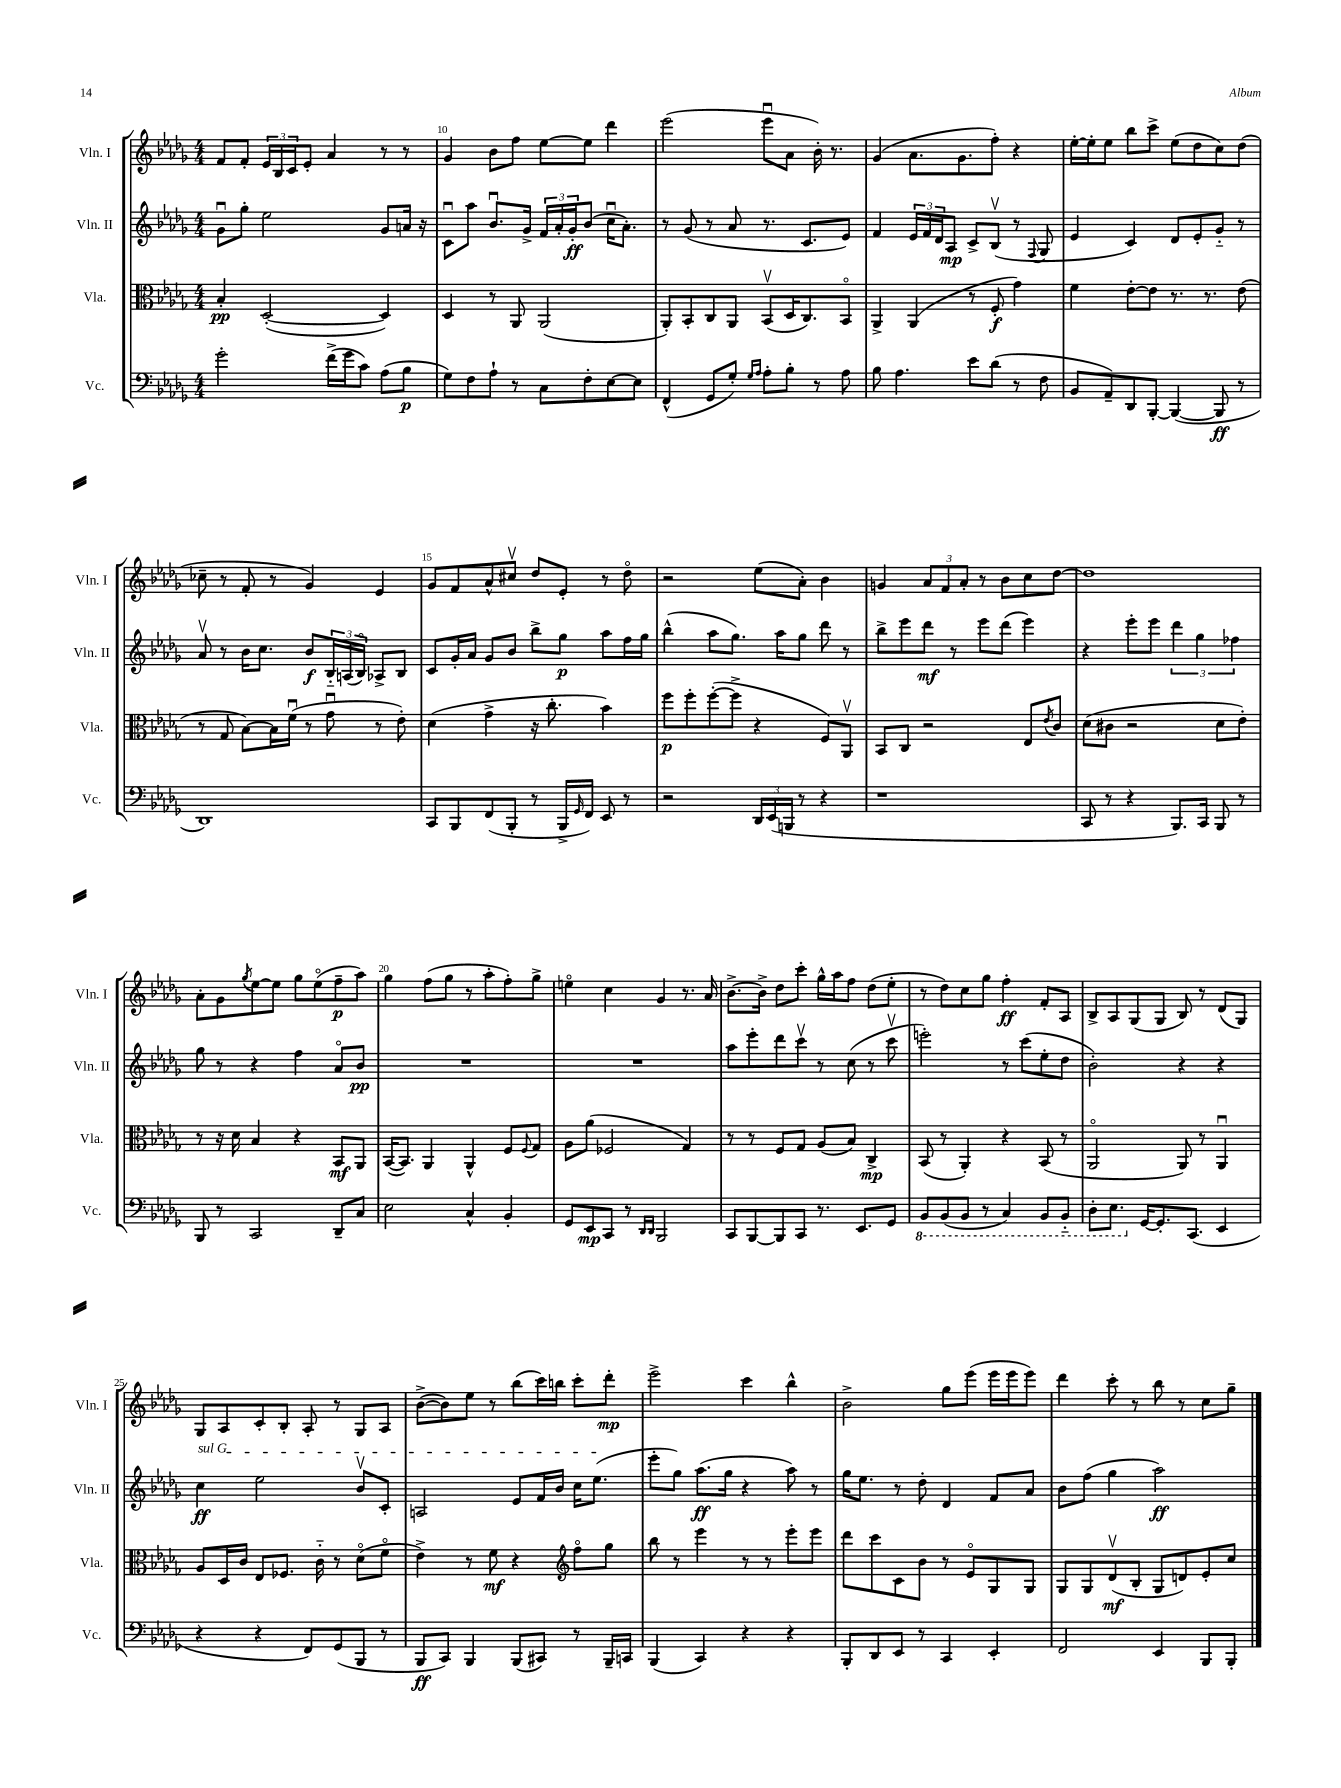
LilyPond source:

<<
\new StaffGroup <<
\new Staff = "s0" \with { instrumentName = "Vln. I" shortInstrumentName = "Vln. I" } {
    \clef treble \key des \major \numericTimeSignature \time 4/4
    f'8 f'8-. \tuplet 3/2 { ees'16 bes16 c'16 } ees'8-. aes'4 r8 r8 |
    ges'4 bes'8 f''8 ees''8~ ees''8 des'''4 |
    ees'''2( ees'''8\downbow aes'8 bes'16-.) r8. |
    ges'4( aes'8. ges'8. f''8-.) r4 |
    ees''16~-. ees''16-. ees''8 bes''8 c'''8-> ees''8( des''8 c''8) des''8( |
    ces''8-- r8 f'8-. r8 ges'4) ees'4 |
    ges'8 f'8 aes'8-^ cis''8\upbow des''8 ees'8-. r8 des''8\flageolet |
    r2 ees''8( aes'8-.) bes'4 |
    g'4 \tuplet 3/2 { aes'8 f'8 aes'8-. } r8 bes'8 c''8 des''8~ |
    des''1 |
    aes'8-. ges'8 \acciaccatura { ges''8 } ees''8~ ees''8 ges''8 ees''8\flageolet( f''8--\p aes''8) |
    ges''4 f''8( ges''8 r8 aes''8-. f''8-.) ges''8-> |
    e''4\flageolet c''4 ges'4 r8. aes'16 |
    bes'8.~-> bes'16-> des''8 c'''8-. ges''16-^ aes''16 f''8 des''8( ees''8-. |
    r8 des''8) c''8 ges''8 f''4-.\ff f'8-. aes8 |
    bes8-> aes8 ges8( ges8 bes8) r8 des'8( ges8) |
    ges8 aes8 c'8-. bes8-. aes8-. r8 ges8 aes8 |
    bes'8~->( bes'8) ees''8 r8 bes''8( c'''16) b''16 c'''8-. des'''8-.\mp |
    ees'''2-> c'''4 bes''4-^ |
    bes'2-> ges''8 ees'''8( ees'''16 ees'''16 ees'''8) |
    des'''4 c'''8-. r8 bes''8 r8 c''8 ges''8-- \bar "|." |
}
\new Staff = "s1" \with { instrumentName = "Vln. II" shortInstrumentName = "Vln. II" } {
    \clef treble \key des \major \numericTimeSignature \time 4/4
    ges'8\downbow ges''8-. ees''2 ges'8 a'16 r16 |
    c'8\downbow aes''8 bes'8.\downbow ges'16-> \tuplet 3/2 { f'16 aes'16-. ges'16-.\ff } bes'8( c''16\downbow aes'8.-.) |
    r8 ges'8( r8 aes'8 r8. c'8. ees'8) |
    f'4 \tuplet 3/2 { ees'16 f'16 des'16 } aes8\mp c'8-> bes8\upbow( r8 \appoggiatura { f8 } ges8 |
    ees'4 c'4) des'8 ees'8-. ges'8-_ r8 |
    aes'8\upbow r8 bes'16 c''8. bes'8\f \tuplet 3/2 { bes16-_ a16( bes16\flageolet) } aes8-> bes8 |
    c'8 ges'16-. aes'16 ges'8 bes'8 bes''8-> ges''8\p aes''8 f''16 ges''16 |
    bes''4-^( aes''8 ges''8.) aes''16 ges''8 des'''8 r8 |
    bes''8-> ees'''8 des'''8\mf r8 ees'''8 des'''8( ees'''4) |
    r4 ees'''8-. ees'''8 \tuplet 3/2 { des'''4 ges''4 fes''4 } |
    ges''8 r8 r4 f''4 aes'8\flageolet bes'8\pp |
    R1 |
    R1 |
    aes''8 ees'''8-. des'''8 c'''8\upbow r8 c''8( r8 c'''8\upbow |
    e'''2-.) r8 c'''8( ees''8-. des''8 |
    bes'2-.) r4 r4 |
    \once \override TextSpanner.bound-details.left.text = \markup { \italic "sul G" } c''4\ff\startTextSpan ees''2 bes'8\upbow c'8-. |
    a2 ees'8 f'16 bes'16 c''16 ees''8.\stopTextSpan( |
    ees'''8-. ges''8) aes''8.\ff( ges''16 r4 aes''8) r8 |
    ges''16 ees''8. r8 des''8-. des'4 f'8 aes'8 |
    bes'8 f''8( ges''4 aes''2\ff) \bar "|." |
}
\new Staff = "s2" \with { instrumentName = "Vla." shortInstrumentName = "Vla." } {
    \clef alto \key des \major \numericTimeSignature \time 4/4
    bes4-.\pp des2~-.( des4) |
    des4 r8 aes,8 aes,2( |
    aes,8-.) bes,8-. c8 aes,8 bes,8\upbow( des16 c8.) bes,8\flageolet |
    aes,4-> aes,4( r8 f8-.\f ges'4) |
    f'4 ees'8~-. ees'8 r8. r8. ees'8( |
    r8 ges8 bes8~) bes16 f'16\downbow( r8 ges'8\downbow r8 ees'8-.) |
    des'4( ges'4-> r16 c''8.-. bes'4) |
    f''8\p f''8-. f''8~-.( f''8-> r4 f8) aes,8\upbow |
    bes,8 c8 r2 ees8 \acciaccatura { ees'8 } c'8 |
    des'8( cis'8 r2 des'8 ees'8-.) |
    r8 r16 des'16 bes4 r4 bes,8\mf aes,8 |
    bes,16~( bes,8.) aes,4 aes,4-^ f8 \appoggiatura { f8 } ges8 |
    aes8 aes'8( fes2 ges4) |
    r8 r8 f8 ges8 aes8( bes8) c4->\mp |
    bes,8( r8 aes,4-.) r4 bes,8( r8 |
    aes,2\flageolet aes,8) r8 aes,4\downbow |
    aes8 des16 c'16 ees8 fes8. c'16-_ r8 des'8\flageolet( f'8\flageolet |
    ees'4->) r8 f'8\mf r4 \clef treble f''8\flageolet ges''8 |
    bes''8 r8 ees'''4 r8 r8 ees'''8-. ees'''8 |
    des'''8 c'''8 c'8 bes'8 r8 ees'8\flageolet ges8 ges8 |
    ges8 ges8 des'8\upbow\mf( bes8-. ges8 d'8) ees'8-. c''8 \bar "|." |
}
\new Staff = "s3" \with { instrumentName = "Vc." shortInstrumentName = "Vc." } {
    \clef bass \key des \major \numericTimeSignature \time 4/4
    ges'2-. f'16->( ges'16 c'8) aes8( bes8\p |
    ges8) f8 aes8-! r8 c8 f8-. ees8~ ees8 |
    f,4-^( ges,8 ges8-.) \grace { ges16 aes16 } aes8-. bes8-. r8 aes8 |
    bes8 aes4. ees'8 des'8( r8 f8 |
    bes,8 aes,8--) des,8 bes,,8~-. bes,,4~( bes,,8\ff r8 |
    des,1) |
    c,8 bes,,8 f,8( bes,,8-. r8 bes,,16-> \grace { ges,16 } f,16) ees,8 r8 |
    r2 \tuplet 3/2 { des,16 ees,16( b,,16 } r8 r4 |
    r1 |
    c,8 r8 r4 bes,,8.) c,16 bes,,8 r8 |
    bes,,8 r8 c,2 des,8-- c8 |
    ees2 c4-^ bes,4-. |
    ges,8 ees,8\mp c,8 r8 \grace { des,16 des,16 } bes,,2 |
    c,8 bes,,8~ bes,,8 c,8 r8. ees,8. ges,8 |
    \ottava #-1 bes,,8 bes,,8( bes,,8 r8 c,4) bes,,8 bes,,8-_ |
    des,8-. ees,8. \ottava #0 ges,16~ ges,8.-. c,8.( ees,4 |
    r4 r4 f,8) ges,8( bes,,8 r8 |
    bes,,8\ff c,8) bes,,4 bes,,8( cis,8) r8 bes,,16-- c,16 |
    bes,,4( c,4) r4 r4 |
    bes,,8-. des,8 ees,8 r8 c,4 ees,4-. |
    f,2 ees,4 bes,,8 bes,,8-. \bar "|." |
}
>>
>>
\layout { \context { \Score currentBarNumber = #9 \override BarNumber.break-visibility = ##(#f #t #t) barNumberVisibility = #(every-nth-bar-number-visible 5) } }
